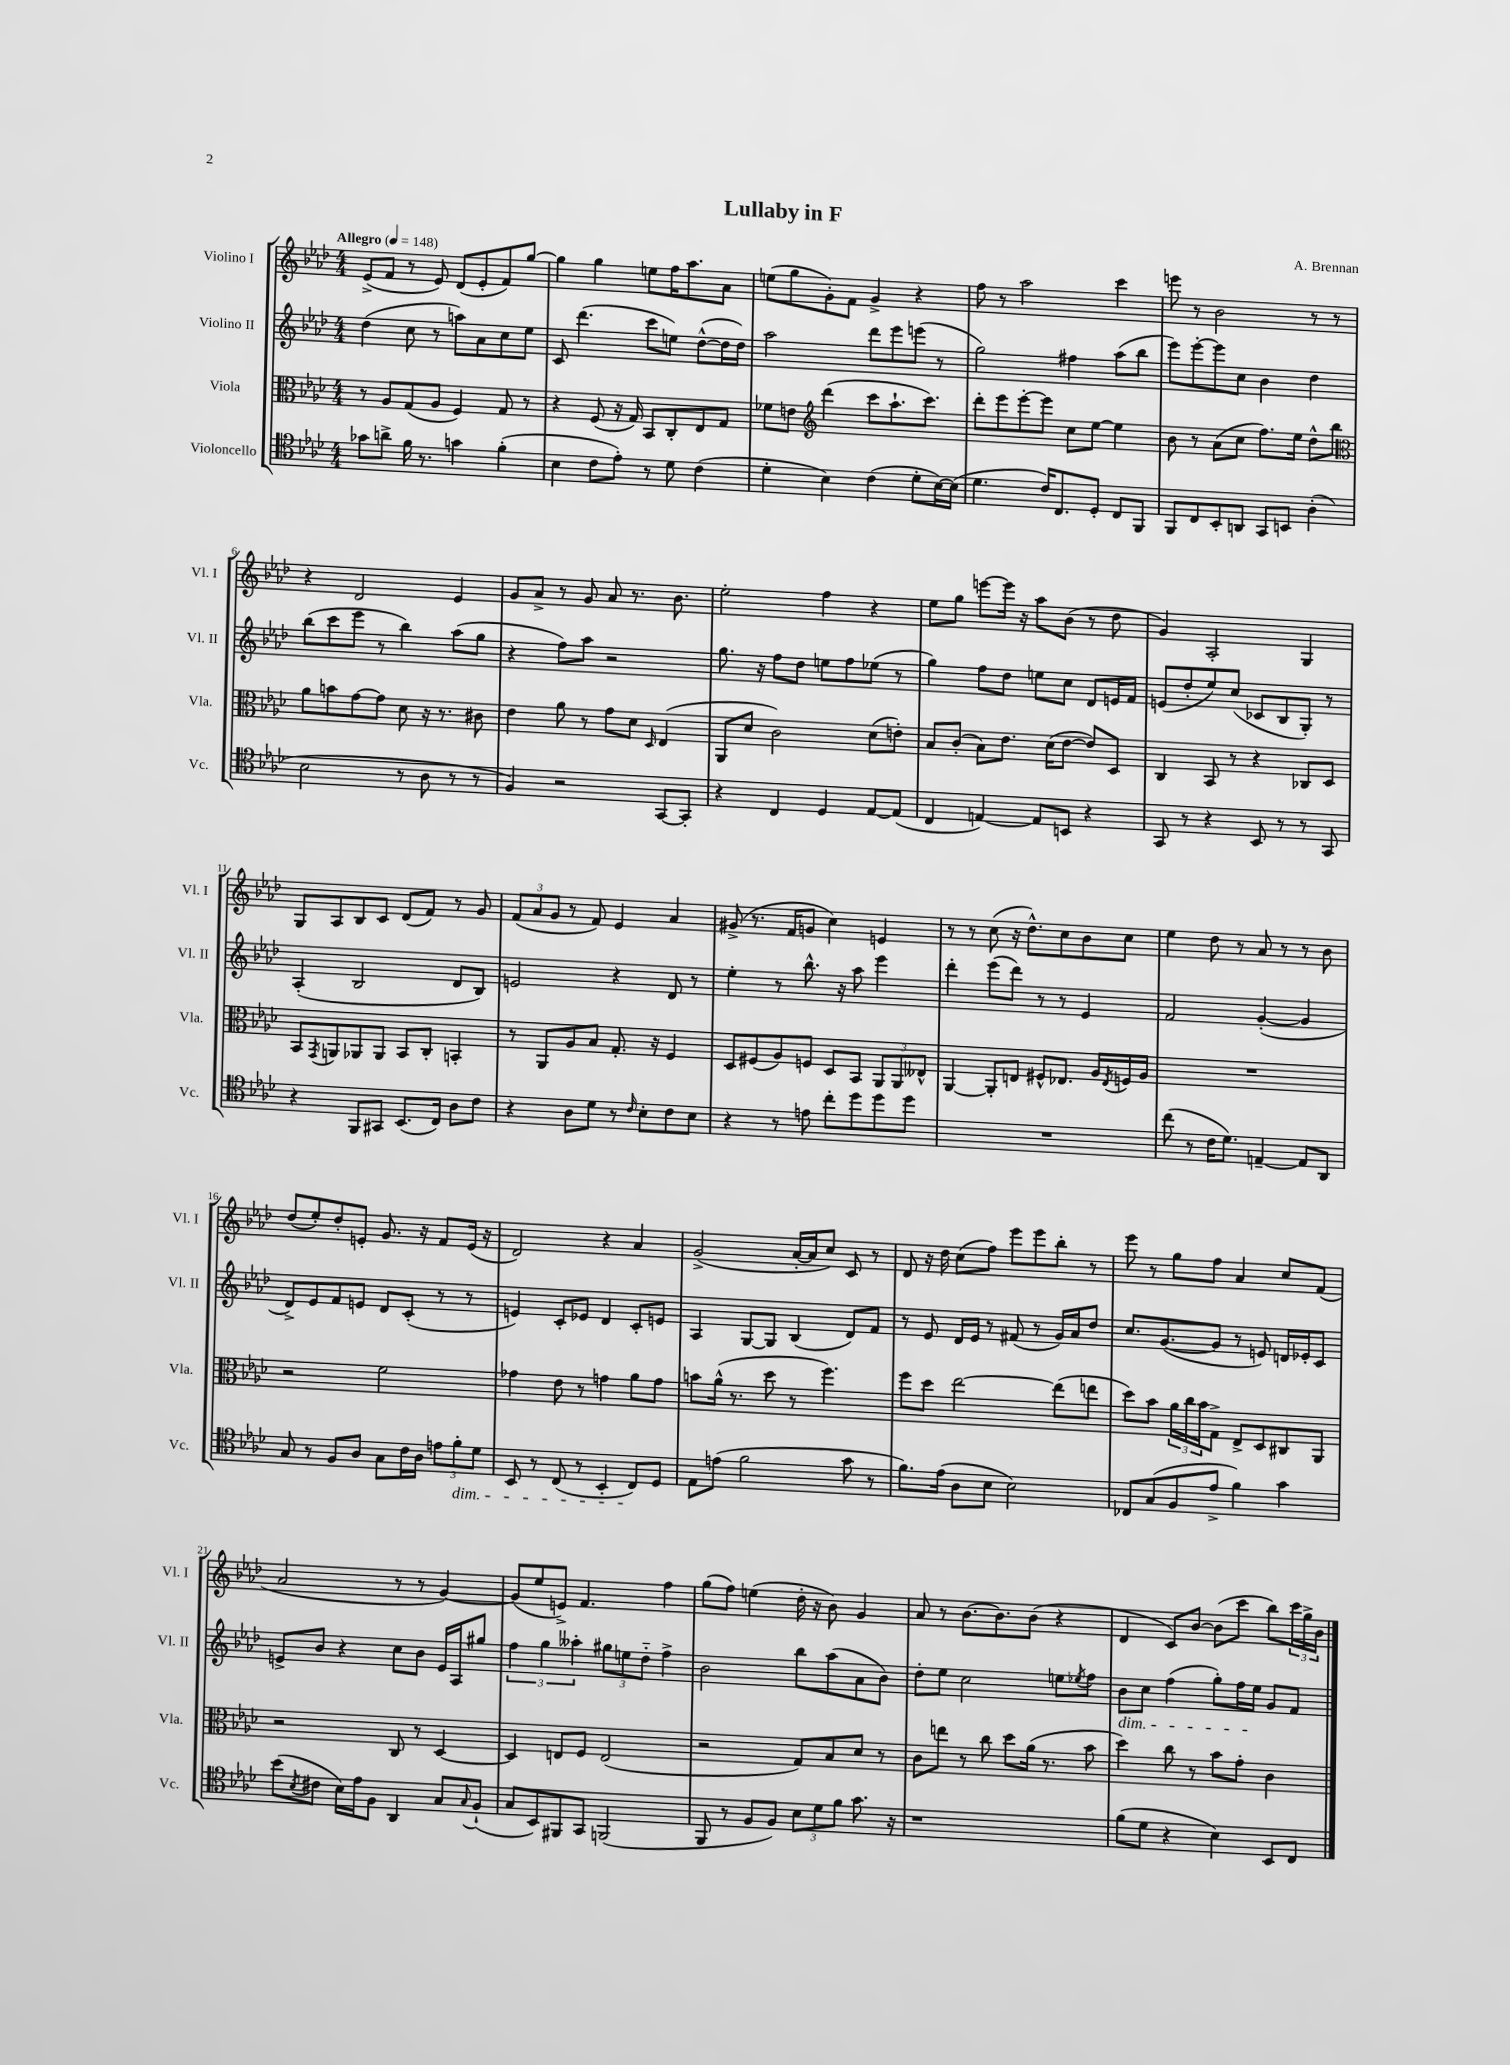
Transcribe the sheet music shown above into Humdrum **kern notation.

**kern	**kern	**kern	**kern
*staff4	*staff3	*staff2	*staff1
*clefC4	*clefC3	*clefG2	*clefG2
*k[b-e-a-d-]	*k[b-e-a-d-]	*k[b-e-a-d-]	*k[b-e-a-d-]
*M4/4	*M4/4	*M4/4	*M4/4
*MM148	*MM148	*MM148	*MM148
8g-\L	8r	(4dd-\	(8e-^/L
8a^\J	8A-/L	.	8f/J
16f\	(8G/	8cc\	8r
8.r	.	.	.
.	8A-/J	8r	8e-/)
4g\	4F/)	8aa\L)	(8d-/L
.	.	8a-\	8e-'/
(4f'\	8G/	8cc\	8f/)
.	8r	8ee-\J	[8gg/J
=	=	=	=
4B-\	4r	8c/	4gg\]
.	.	(4.ddd-\	.
8c\L	(8F/	.	4gg\
8e-'\J)	16r	.	.
.	16G/)	.	.
8r	8BB-/L	8ccc\L	8ee\L
8d-\	8C'/	8ee\J)	16ff\K
.	.	.	8.aa-\
(4c\	8E-/	([8dd-^^\L	.
.	8G/J	16dd-\]L	8a-\J
.	.	16dd-\JJ)	.
=	=	=	=
4d-'\	8f-\L	2aa-\	(8ee\L
.	8e\J	.	8gg\
*	*clefG2	*	*
4B-\)	(4ddd-\	.	8g'\)
.	.	.	8f\J
(4c\	8ccc\L	8ddd-\L	4g^/
.	8.aa-`\	8eee-\	.
8d-'\L	.	(8eee\J	4r
.	8.ccc\J)	.	.
[16B-\L)	.	8r	.
(16B-\]JJ	.	.	.
=	=	=	=
4.d-\	8ddd-'\L	2gg\)	8ff\
.	8eee-\	.	8r
.	[8eee-'\	.	2aa-\
16c/LK)	8eee-\]J	.	.
8.C/	.	.	.
.	8cc\L	4ff#\	.
8D-'/J	[8ee-\J	.	.
8C/L	4ee-\]	(8aa-\L	4ccc\
8FF/J	.	8bb-\J	.
=	=	=	=
8FF/L	8b-\	8eee-\L)	8eee\
8C/	8r	[8eee-'\	8r
8BB-'/	(8a-\L	8eee-\]	2b-\
8AA/J	8cc\J	8cc\J	.
8GG/L	8.ff\L)	4b-\	.
8BB/J	.	.	.
.	16ee-\Jk	.	.
(4A-'\	8dd-^^\L	4dd-\	8r
.	8bb-\J	.	8r
=	=	=	=
*	*clefC3	*	*
2B-\	8a-\L	(8bb-\L	4r
.	8b\	8ccc\	.
.	[8g\	8eee-\J	2d-/
.	8g\]J	8r	.
8r	8d-\	4bb-\)	.
8A-\	16r	.	.
.	8.r	.	.
8r	.	(8aa-\L	4e-/
8r	8c#\	8gg\J	.
=	=	=	=
4F/)	4e-\	4r	8g/L
.	.	.	8a-^/J
2r	8a-\	8ff\L)	8r
.	8r	8aa-\J	8g/
.	8g\L	2r	8a-/
.	8d-\J	.	8.r
.	16qqD-/	.	.
[8GG/L	(4E-/	.	.
.	.	.	8.b-\
8GG'/]J	.	.	.
=	=	=	=
4r	8AA-/L	8.gg\	2ee-'\
.	8d-/J	.	.
.	.	16r	.
4C/	2c\)	8ff\L	.
.	.	8dd-\J	.
4D-/	.	8ee\L	4ff\
.	.	8ff\	.
[8E-/L	(8d-\L	(8ee-\J	4r
(8E-/]J	8e'\J)	8r	.
=	=	=	=
4C/	8B-/L	4gg\)	8ee-\L
.	(8c'/J	.	8gg\J
[4E/)	8B-\L)	8ff\L	[8eee\L
.	8.e-\J	8dd-\J	16eee\]Jk
.	.	.	16r
8E/]L	.	8ee\L	8aa-\L
.	(16d-\LK	.	.
8BB/J	[8e-\J	8cc\J	(8b-\J
4r	8e-/]L)	8d-/L	8r
.	8D-/J	16e/L	8dd-\
.	.	16f/JJ	.
=	=	=	=
8GG/	4C/	(8e/L	4g/)
8r	.	8dd-'/	.
4r	8BB-/	8ee-/)	2A-'/
.	8r	(8cc/J	.
8BB-/	4r	8c-/L	.
8r	.	8B-/	.
8r	8C-/L	8G'/J)	4G/
8GG/	8D-/J	8r	.
=	=	=	=
4r	8BB-/L	(4A-'/	8G/L
.	8qGG/	.	.
.	8AA/	.	8A-/
8FF/L	8AA-/	2B-/	8B-/
8GG#/J	8AA-/J	.	8c/J
(8.BB-/L	8BB-/L	.	(8d-/L
.	8C'/J	.	8f/J)
16C/Jk)	.	.	.
8A-\L	4BB'/	8d-/L	8r
8c\J	.	8B-/J)	8g/
=	=	=	=
4r	8r	2e/	(12f/L
.	.	.	12a-/
.	8AA-/L	.	.
.	.	.	12g/J
8A-\L	8A-/	.	8r
8d-\J	8B-/J	.	8f/)
8r	8.G'/	4r	4e-/
16qqc/	.	.	.
8B-'\L	.	.	.
.	16r	.	.
8c\	4F/	8d-/	4a-/
8B-\J	.	8r	.
=	=	=	=
4r	8D-/L	4ee-'\	(8g#^/
.	(8F#/	.	8.r
8r	8A-/)	8r	.
.	.	.	16f/LK
8e\	8F/J	8.bb-^^\	8g/J
8cc'\L	8D-/L	.	4cc\)
.	.	16r	.
8dd-\	8BB-/J	8aa-\	.
8dd-\	12AA-/L	4eee-\	4e/
.	12AA-/	.	.
8dd-\J	.	.	.
.	12E--^^/J	.	.
=	=	=	=
1r	[4AA-/	4ddd-'\	8r
.	.	.	8r
.	8AA-'/]L	(8eee-\L	(8cc\
.	8E/J	8ddd-\J)	16r
.	.	.	8.dd-^^\L)
.	8F#^^/L	8r	.
.	8.E-/J	8r	8cc\
.	.	4e-/	8b-\
.	16A-/LL	.	.
.	8qE-/	.	.
.	16F/	.	8cc\J
.	16A-/JJ	.	.
=	=	=	=
(8cc\	1r	2f/	4ee-\
8r	.	.	.
16c\LK	.	.	8dd-\
8.d-\J)	.	.	.
.	.	.	8r
[4E~/	.	([4g'/	8a-/
.	.	.	8r
8E/]L	.	4g/]	8r
8AA-/J	.	.	8b-\
=	=	=	=
8G/	2r	8d-^/L)	(8dd-/L
8r	.	8e-/	8ee-'/)
8F/L	.	8f/	8dd-'/
8A-/J	.	8e/J	8e'/J
8G\L	2f\	8d-/L	8.g/
16c\L	.	(8c'/J	.
16A-\JJ	.	.	16r
12e\L	.	8r	8f/L
12f'\	.	.	.
.	.	8r	(16e/Jk
12d-\J	.	.	.
.	.	.	16r
=	=	=	=
8BB-/	4g-\	4e/)	2d-/)
8r	.	.	.
(8C/	8e-\	8c'/L	.
8r	8r	8e-/J	.
4BB-'/	4g\	4d-/	4r
8C/L)	8a-\L	8c'/L	4a-/
8D-/J	8g\J	8e/J	.
=	=	=	=
8E-\L	8b\L	4A-/	(2g^/
(8e\J	(16a-^^\Jk	.	.
.	8.r	.	.
2f\	.	[8G/L	.
.	8dd-\	8G/]J	.
.	8r	(4B-/	[16a-'/LL
.	.	.	16a-/]J
.	4.ff\)	.	8cc/J)
8g\	.	8d-/L)	8c/
8r	.	8f/J	8r
=	=	=	=
8.f\L)	8ff\L	8r	8d-/
.	8dd-\J	8e-/	16r
(16e-\Jk	.	.	16dd-\
8A-\L	[2ee-\	16d-/LL	(8cc\L
.	.	16e-/JJ	.
8B-\J	.	8r	8ff\J)
2B-\)	.	(8f#/	8eee-\L
.	.	8r	8eee-\
.	(8ee-\]L	16g/LL)	8bb-'\J
.	.	16a-/J	.
.	8ee\J	8dd-/J	8r
=	=	=	=
8C-/L	8dd-\L)	8.cc/L	8eee-\
(8G/	8b-\J	.	8r
.	.	([8.g/	.
8F/	24a-\LL	.	8gg\L
.	24cc\	.	.
.	24b-\J	.	.
8e-^/J	8G^\J	8g/]J	8ff\J
4f\)	8E-^/L	8r	4a-/
.	8D-/	8e/)	.
4g\	8C#/	16d/LL	8cc/L
.	.	16e-'/J	.
.	8AA-/J	8c/J	(8f/J
=	=	=	=
(8b-\L	2r	8e^/L	2a-/
8qB-/	.	.	.
8c#\J	.	8b-/J	.
16B-\LL)	.	4r	.
16e-\J	.	.	.
8F\J	.	.	.
4AA-/	8C/	8cc\L	8r
.	8r	8b-\J	8r
8G/L	[4D-/	16e/LL	[4g/)
.	.	16A-/J	.
8qqG/	.	.	.
(8F`/J	.	8gg#/J	.
=	=	=	=
8G/L	4D-/]	6ff\	(8g/]L
8BB-/)	.	.	8ee-/
.	.	6gg\	.
8FF#/	8E/L	.	8e^/J)
.	.	6aa--'\	.
8GG/J	8F/J	.	4.f/
(2FF/	(2E/	12gg#\L	.
.	.	12ee\	.
.	.	12dd-'~\J	.
.	.	4ff^\	4ff\
=	=	=	=
8FF/	2r	2b-\	(8gg\L
8r	.	.	8ff\J)
8F/L	.	.	(4ee\
8F/J)	.	.	.
12B-\L	8G/L)	8bb-\L	16dd-'\
.	.	.	16r
12d-\	.	.	.
.	8B-/	(8aa-\	8b-\)
12f\J	.	.	.
8.g\	8d-/J	8a-\	4g/
.	8r	8b-\J)	.
16r	.	.	.
=	=	=	=
1r	8c\L	8dd-'\L	8a-/
.	8ee\J	8ee-\J	8r
.	8r	2cc\	[8.b-\L
.	8cc\	.	.
.	.	.	8.b-\]
.	8dd-\L	.	.
.	(16a-\Jk	.	(8b-\J
.	8.r	.	.
.	.	8ee\L	4r
.	.	8qee-/	.
.	8b-\	8ff\J	.
=	=	=	=
(8f\L	4dd-\)	8b-\L	4d-/
8d-\J	.	8cc\J	.
4r	8cc\	(4ff\	8c/L)
.	8r	.	[8b-/J
4B-\)	8b-\L	8gg'\L)	(8b-\]L
.	8g'\J	16ff\L	8ccc\J
.	.	16ee-\JJ	.
8BB-/L	4c\	8g/L	8bb-\L)
8C/J	.	8f/J	24ccc\L
.	.	.	24gg^\
.	.	.	24b-\JJ
==	==	==	==
*-	*-	*-	*-
